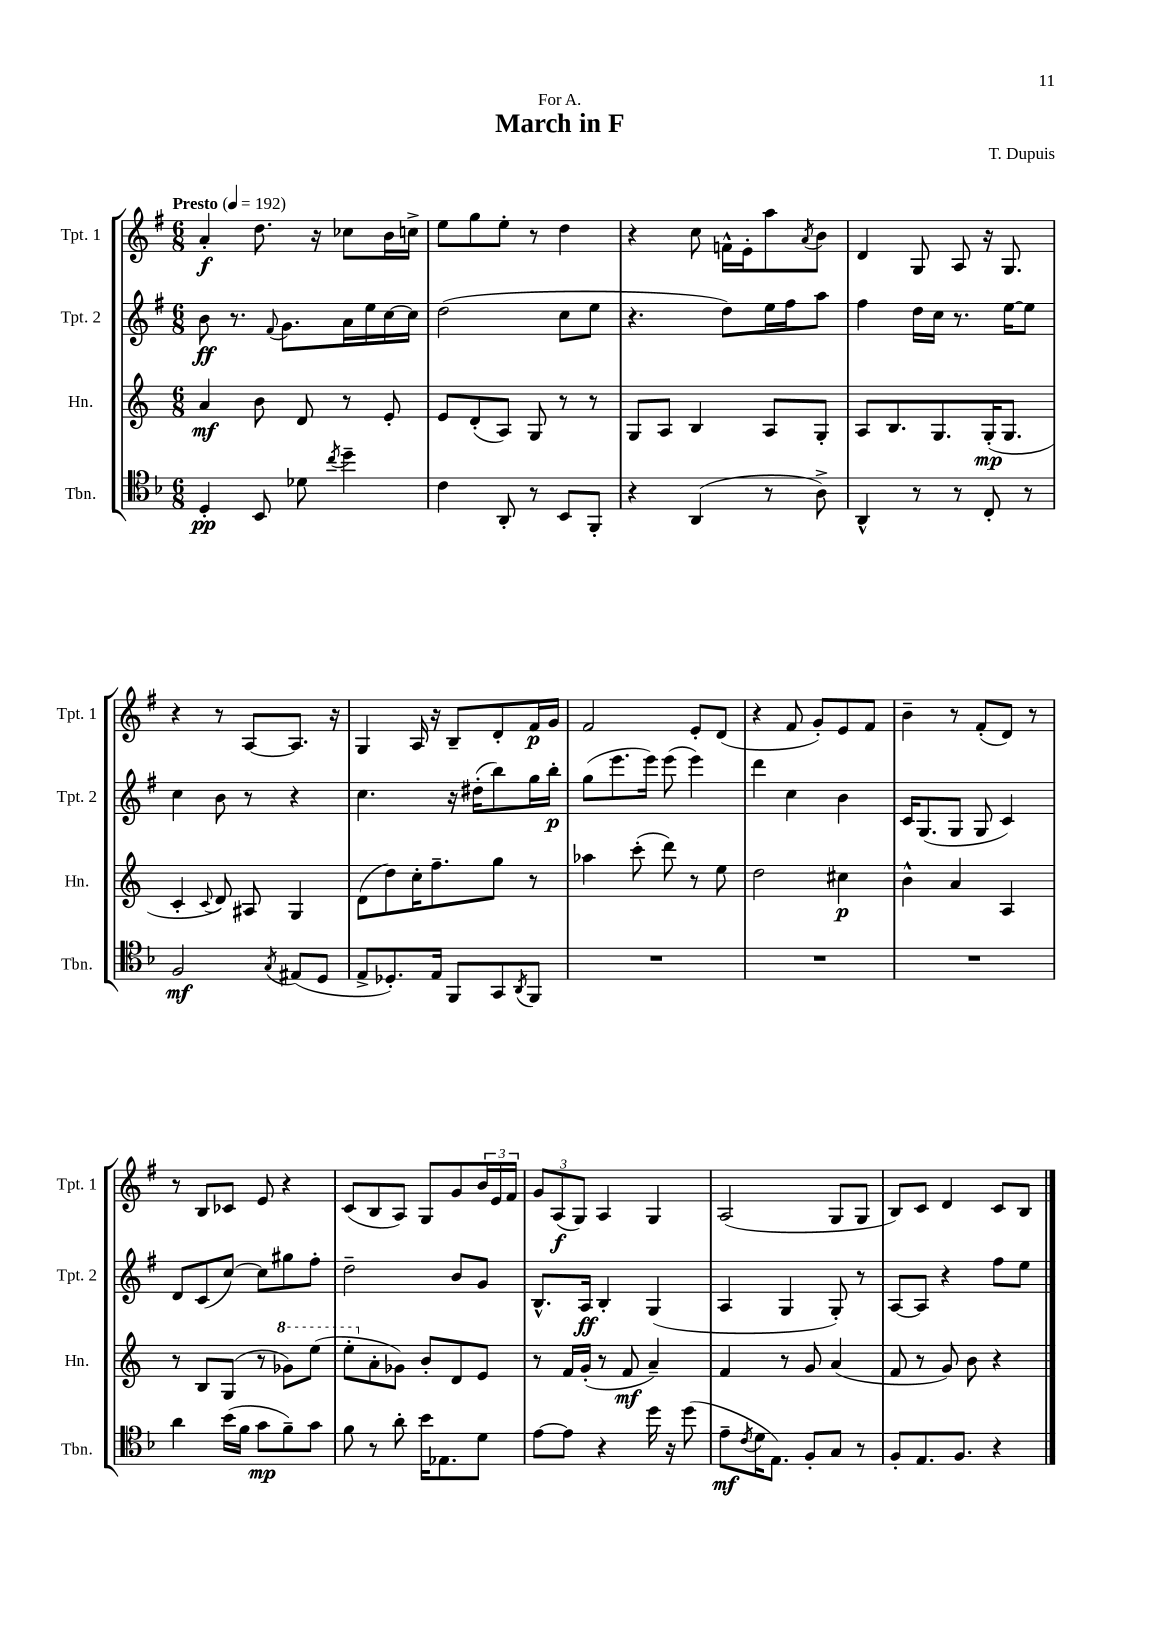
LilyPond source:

\header { title = "March in F" composer = "T. Dupuis" dedication = "For A." }
<<
\new StaffGroup <<
\new Staff = "s0" \with { instrumentName = "Tpt. 1" shortInstrumentName = "Tpt. 1" } {
    \clef treble \key g \major \numericTimeSignature \time 6/8 \tempo "Presto" 4 = 192
    a'4-.\f d''8. r16 ces''8 b'16 c''16-> |
    e''8 g''8 e''8-. r8 d''4 |
    r4 c''8 f'16-^ e'16-. a''8 \acciaccatura { a'8 } b'8 |
    d'4 g8 a8 r16 g8. |
    r4 r8 a8~ a8. r16 |
    g4 a16 r16 b8-- d'8-. fis'16\p g'16 |
    fis'2 e'8-. d'8( |
    r4 fis'8 g'8-.) e'8 fis'8 |
    b'4-- r8 fis'8-.( d'8) r8 |
    r8 b8 ces'8 e'8 r4 |
    c'8( b8 a8) g8 g'8 \tuplet 3/2 { b'16 e'16 fis'16 } |
    \tuplet 3/2 { g'8 a8\f( g8) } a4 g4 |
    a2( g8 g8 |
    b8) c'8 d'4 c'8 b8 \bar "|." |
}
\new Staff = "s1" \with { instrumentName = "Tpt. 2" shortInstrumentName = "Tpt. 2" } {
    \clef treble \key g \major \numericTimeSignature \time 6/8
    b'8\ff r8. \appoggiatura { fis'8 } g'8. a'16 e''16 c''16~ c''16 |
    d''2( c''8 e''8 |
    r4. d''8) e''16 fis''16 a''8 |
    fis''4 d''16 c''16 r8. e''16~ e''8 |
    c''4 b'8 r8 r4 |
    c''4. r16 dis''16-.( b''8) g''16 b''16-.\p |
    g''8( e'''8. e'''16) e'''8( e'''4) |
    d'''4 c''4 b'4 |
    c'16 g8.( g8 g8 c'4) |
    d'8 c'8( c''8~) c''8 gis''8 fis''8-. |
    d''2-- b'8 g'8 |
    b8.-^ a16\ff b4-. g4( |
    a4 g4 g8-.) r8 |
    a8~ a8 r4 fis''8 e''8 \bar "|." |
}
\new Staff = "s2" \with { instrumentName = "Hn." shortInstrumentName = "Hn." } {
    \clef treble \key c \major \numericTimeSignature \time 6/8
    a'4\mf b'8 d'8 r8 e'8-. |
    e'8 d'8-.( a8) g8 r8 r8 |
    g8 a8 b4 a8 g8-. |
    a8 b8. g8. g16-.\mp( g8. |
    c'4-. \appoggiatura { c'8 } d'8) ais8 g4 |
    d'8( d''8) c''16-. f''8.-- g''8 r8 |
    aes''4 c'''8-.( d'''8) r8 e''8 |
    d''2 cis''4\p |
    b'4-^ a'4 a4 |
    r8 b8 g8( r8 \ottava #1 ges''8) e'''8( |
    e'''8-. \ottava #0 a'8-. ges'8) b'8-. d'8 e'8 |
    r8 f'16 g'16-.( r8 f'8\mf a'4--) |
    f'4 r8 g'8 a'4( |
    f'8 r8 g'8) b'8 r4 \bar "|." |
}
\new Staff = "s3" \with { instrumentName = "Tbn." shortInstrumentName = "Tbn." } {
    \clef tenor \key f \major \numericTimeSignature \time 6/8
    d4-.\pp bes,8 des'8 \acciaccatura { c''8 } d''4-- |
    c'4 a,8-. r8 bes,8 f,8-. |
    r4 a,4( r8 a8->) |
    a,4-^ r8 r8 c8-. r8 |
    f2\mf \acciaccatura { g8 } eis8( d8 |
    e8-> des8.-.) e16 f,8 g,8 \acciaccatura { a,8 } f,8 |
    R2. |
    R2. |
    R2. |
    a'4 bes'16( f'16 g'8\mp f'8--) g'8 |
    f'8 r8 a'8-. bes'16 ees8. d'8 |
    e'8~ e'8 r4 d''16 r16 d''8( |
    e'8--\mf \acciaccatura { c'8 } d'16 e8.) f8-. g8 r8 |
    f8-. e8. f8. r4 \bar "|." |
}
>>
>>
\layout { \context { \Score \remove "Bar_number_engraver" } }
